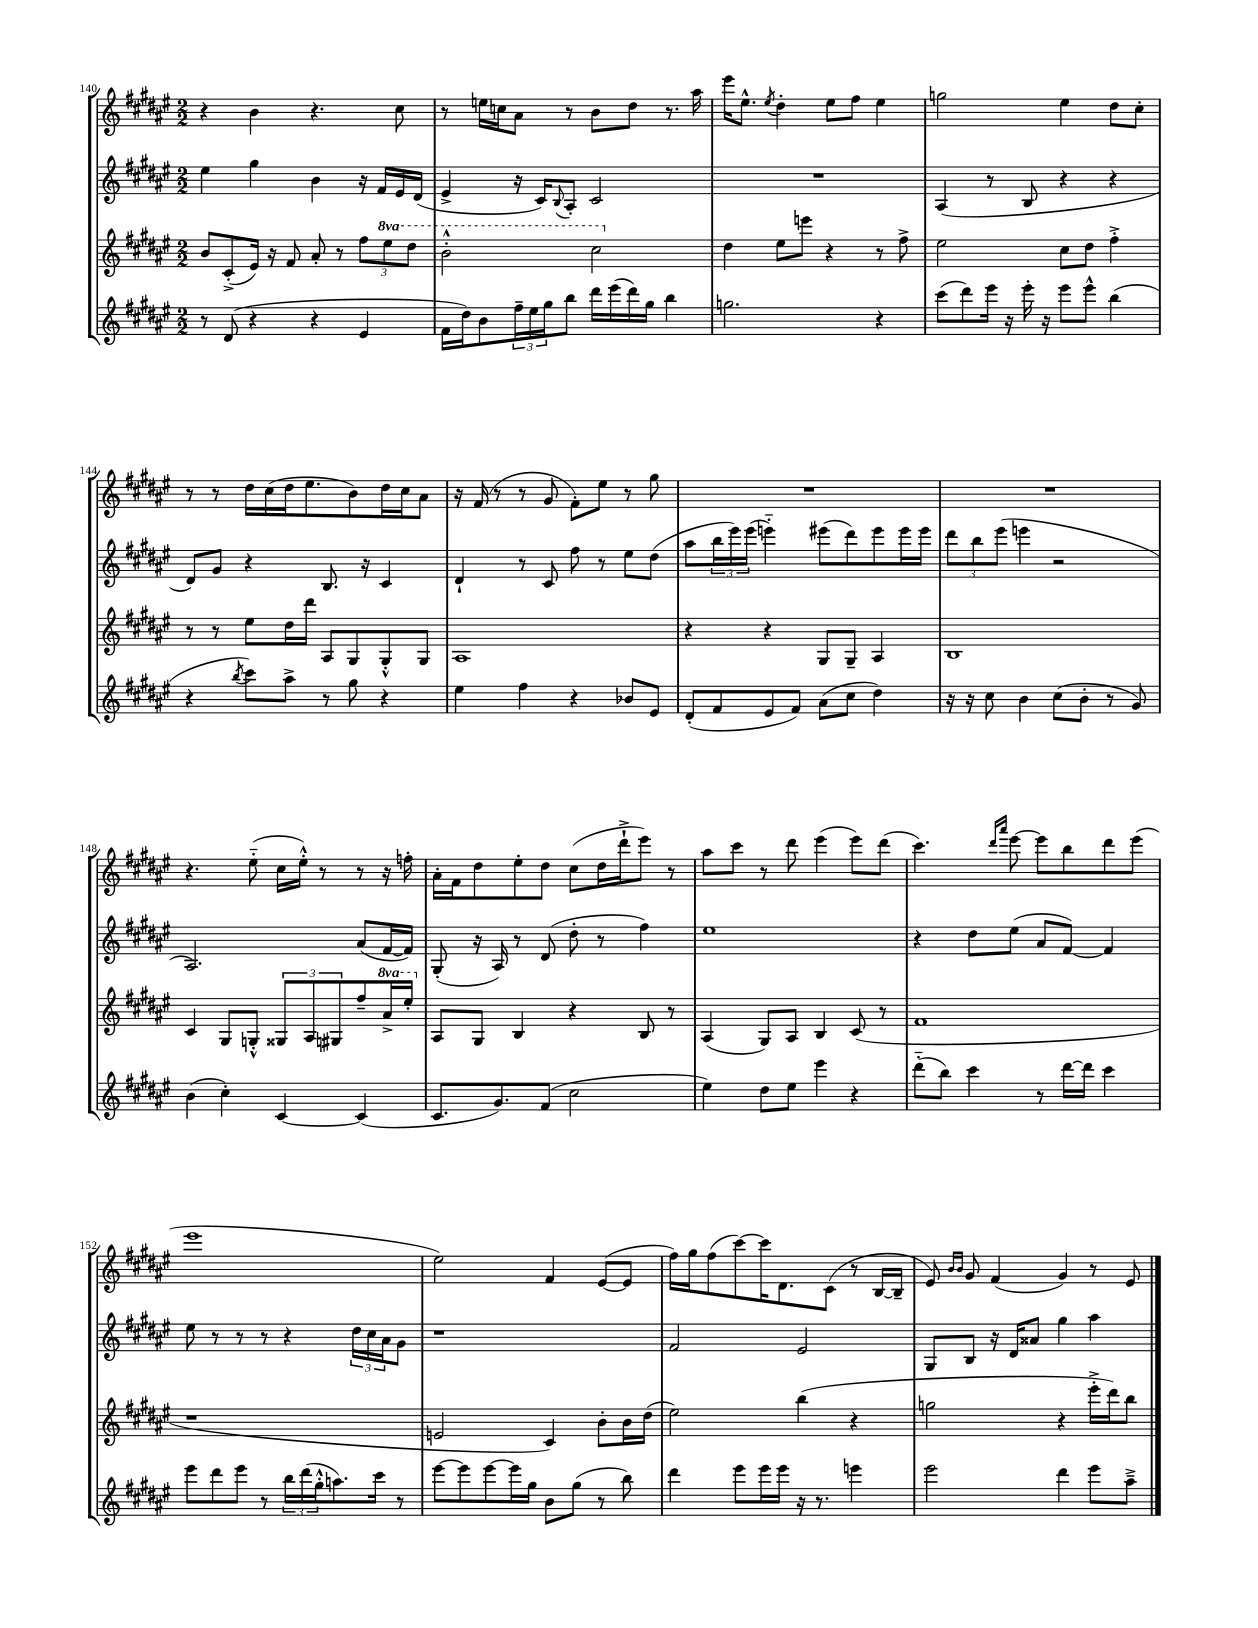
<<
\new StaffGroup <<
\new Staff = "s0" {
    \clef treble \key fis \major \numericTimeSignature \time 2/2
    r4 b'4 r4. cis''8 |
    r8 e''16 c''16 ais'8 r8 b'8 dis''8 r8. ais''16 |
    eis'''16 eis''8.-^ \acciaccatura { eis''8 } dis''4-. eis''8 fis''8 eis''4 |
    g''2 eis''4 dis''8 cis''8-. |
    r8 r8 dis''16 cis''16( dis''16 eis''8. b'8) dis''16 cis''16 ais'8 |
    r16 fis'16( r8 r8 gis'8 fis'8-.) eis''8 r8 gis''8 |
    R1 |
    R1 |
    r4. eis''8-_( cis''16 eis''16-.-^) r8 r8 r16 f''16-. |
    ais'16-. fis'16 dis''8 eis''8-. dis''8 cis''8( dis''16 dis'''16-!-> eis'''8) r8 |
    ais''8 cis'''8 r8 dis'''8 eis'''4( eis'''8) dis'''8( |
    cis'''4.) \grace { dis'''16 ais'''16 } eis'''8~ eis'''8 b''8 dis'''8 eis'''8( |
    eis'''1 |
    eis''2) fis'4 eis'8~( eis'8 |
    fis''16) gis''16 fis''8( cis'''8~) cis'''16 dis'8. cis'8( r8 b16~ b16-- |
    eis'8) \grace { b'16 b'16 } gis'8 fis'4( gis'4) r8 eis'8 \bar "|." |
}
\new Staff = "s1" {
    \clef treble \key fis \major \numericTimeSignature \time 2/2
    eis''4 gis''4 b'4 r16 fis'16 eis'16 dis'16( |
    eis'4-> r16 cis'16) \appoggiatura { b8 } ais8-. cis'2 |
    R1 |
    ais4( r8 b8 r4 r4 |
    dis'8) gis'8 r4 b8. r16 cis'4 |
    dis'4-! r8 cis'8 fis''8 r8 eis''8 dis''8( |
    ais''8 \tuplet 3/2 { b''16 eis'''16) eis'''16( } e'''4-_) eis'''8( dis'''8) eis'''8 eis'''16 eis'''16 |
    \tuplet 3/2 { dis'''8 b''8 eis'''8( } e'''4 r2 |
    ais2.) ais'8( fis'16~ fis'16) |
    gis8-.( r16 ais16) r8 dis'8( dis''8-. r8 fis''4) |
    eis''1 |
    r4 dis''8 eis''8( ais'8 fis'8~) fis'4 |
    eis''8 r8 r8 r8 r4 \tuplet 3/2 { dis''16 cis''16 ais'16 } gis'8 |
    r1 |
    fis'2 eis'2 |
    gis8 b8 r16 dis'16 aisis'8 gis''4 ais''4 \bar "|." |
}
\new Staff = "s2" {
    \clef treble \key fis \major \numericTimeSignature \time 2/2 \set Staff.ottavationMarkups = #ottavation-simple-ordinals
    b'8 cis'8-.->( eis'16) r16 fis'8 ais'8-. r8 \tuplet 3/2 { fis''8 \ottava #1 eis'''8 dis'''8 } |
    b''2-.-^ cis'''2 \ottava #0 |
    dis''4 eis''8 e'''8 r4 r8 fis''8-> |
    eis''2 cis''8 dis''8 fis''4-.-> |
    r8 r8 eis''8 dis''16 dis'''16 ais8 gis8 gis8-.-^ gis8 |
    ais1 |
    r4 r4 gis8 gis8-- ais4 |
    b1 |
    cis'4 gis8 g8-.-^ \tuplet 3/2 { gisis8 ais8 gis8 } fis''8-- \ottava #1 ais''16-> eis'''16-. \ottava #0 |
    ais8 gis8 b4 r4 b8 r8 |
    ais4( gis8) ais8 b4 cis'8( r8 |
    fis'1 |
    r1 |
    e'2 cis'4) b'8-. b'16 dis''16( |
    eis''2) b''4( r4 |
    g''2 r4 eis'''16-.-> dis'''16) b''8 \bar "|." |
}
\new Staff = "s3" {
    \clef treble \key fis \major \numericTimeSignature \time 2/2
    r8 dis'8( r4 r4 eis'4 |
    fis'16 dis''16) b'8 \tuplet 3/2 { fis''16-- eis''16 gis''16 } b''8 dis'''16 eis'''16( dis'''16) gis''16 b''4 |
    g''2. r4 |
    cis'''8( dis'''8) eis'''16 r16 eis'''16-. r16 eis'''8 eis'''8-^ b''4( |
    r4 \acciaccatura { b''8 } cis'''8) ais''8-> r8 gis''8 r4 |
    eis''4 fis''4 r4 bes'8 eis'8 |
    dis'8-.( fis'8 eis'8 fis'8) ais'8( cis''8 dis''4) |
    r16 r16 cis''8 b'4 cis''8( b'8-. r8 gis'8) |
    b'4( cis''4-.) cis'4~ cis'4( |
    cis'8. gis'8.) fis'8( cis''2 |
    eis''4) dis''8 eis''8 eis'''4 r4 |
    dis'''8-_( b''8) cis'''4 r8 dis'''16~ dis'''16 cis'''4 |
    eis'''8 dis'''8 eis'''8 r8 \tuplet 3/2 { b''16 dis'''16( gis''16-.-^ } a''8.) cis'''16 r8 |
    eis'''8~ eis'''8 eis'''8~ eis'''16 gis''16 b'8 gis''8( r8 b''8) |
    dis'''4 eis'''8 eis'''16 eis'''16 r16 r8. e'''4 |
    eis'''2 dis'''4 eis'''8 ais''8---> \bar "|." |
}
>>
>>
\layout { \context { \Score currentBarNumber = #140 } }
